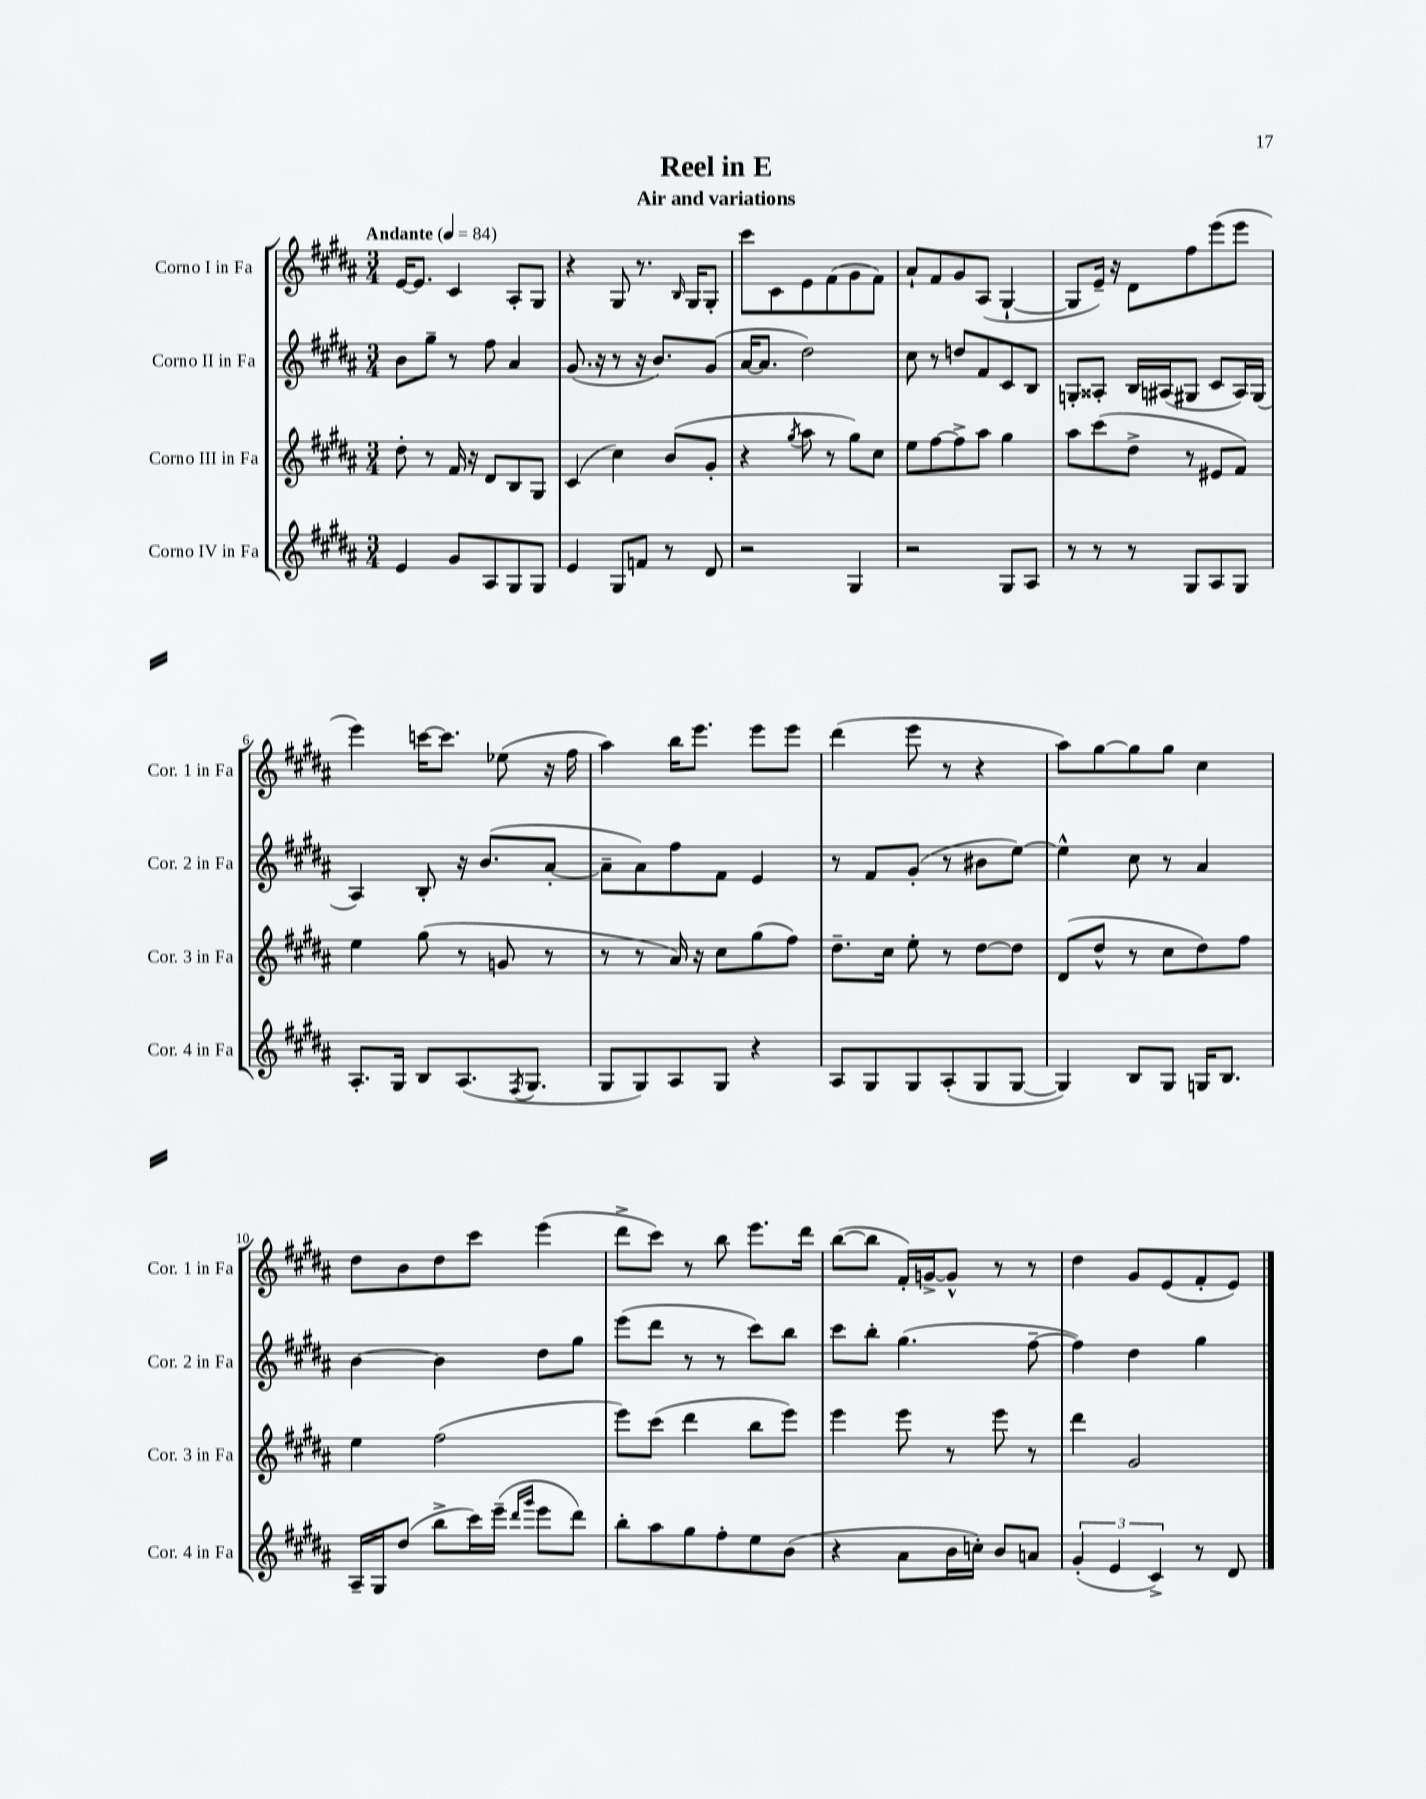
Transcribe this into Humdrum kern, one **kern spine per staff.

**kern	**kern	**kern	**kern
*staff4	*staff3	*staff2	*staff1
*clefG2	*clefG2	*clefG2	*clefG2
*k[f#c#g#d#a#]	*k[f#c#g#d#a#]	*k[f#c#g#d#a#]	*k[f#c#g#d#a#]
*M3/4	*M3/4	*M3/4	*M3/4
*MM84	*MM84	*MM84	*MM84
4e	8dd#'	8b	[16e
.	.	.	8.e]
.	8r	8gg#~	.
8g#	16f#	8r	4c#
.	16r	.	.
8A#	8d#	8ff#	.
8G#	8B	4a#	8A#'
8G#	8G#	.	8G#
=	=	=	=
4e	(4c#	(8.g#	4r
.	.	16r	.
8G#	4cc#)	8r	8G#
8f	.	16r	8.r
.	.	8.b)	.
8r	(8b	.	.
.	.	.	16qqB
.	.	.	16G#
8d#	8g#'	(8g#	8G#'
=	=	=	=
2r	4r	[16a#	8ccc#
.	.	8.a#]	.
.	.	.	8c#
.	8qgg#	.	.
.	8aa#	2dd#)	8e
.	8r	.	(8f#
4G#	8gg#)	.	8g#
.	8cc#	.	8f#)
=	=	=	=
2r	8ee	8cc#	8a#`
.	[8ff#	8r	8f#
.	8ff#^]	8dd	8g#
.	8aa#	8f#	(8A#
8G#	4gg#	8c#	[4G#`
8A#	.	8B	.
=	=	=	=
8r	8aa#	8G'	8G#]
8r	(8ccc#	8A##'	16e~)
.	.	.	16r
8r	8dd#^	16B	8d#
.	.	(16A#	.
8G#	8r	8G#	8ff#
8A#	8e#	8c#	(8eee
8G#	8f#)	16A#)	8eee
.	.	(16G#	.
=	=	=	=
8.A#'	4ee	4A#)	4eee)
16G#	.	.	.
8B	(8gg#	8B'	[16ccc
.	.	.	8.ccc]
(8.A#	8r	16r	.
.	.	(8.b	.
.	8g	.	(8ee-
8qF#	.	.	.
8.G#	.	.	.
.	8r	[8a#'	16r
.	.	.	16ff#
=	=	=	=
8G#	8r	8a#~]	4aa#)
8G#)	8r	8a#)	.
8A#	16a#)	8ff#	16bb
.	16r	.	8.eee
8G#	8cc#	8f#	.
4r	(8gg#	4e	8eee
.	8ff#)	.	8eee
=	=	=	=
8A#	8.dd#~	8r	(4ddd#
8G#	.	8f#	.
.	16cc#	.	.
8G#	8ee'	(8g#'	8eee
(8A#'	8r	8r	8r
8G#	[8dd#	8b#	4r
[8G#	8dd#]	[8ee)	.
=	=	=	=
4G#])	(8d#	4ee^^]	8aa#)
.	8dd#^^	.	[8gg#
8B	8r	8cc#	8gg#]
8G#	8cc#	8r	8gg#
16G	8dd#)	4a#	4cc#
8.B	.	.	.
.	8ff#	.	.
=	=	=	=
16A#~	4ee	[4b	8dd#
16G#	.	.	.
(8dd#	.	.	8b
8bb^	(2ff#	4b]	8dd#
16ccc#)	.	.	8ccc#
(16eee~	.	.	.
16qqddd#	.	.	.
16qqggg#	.	.	.
8eee	.	8dd#	(4eee
8ddd#)	.	8gg#	.
=	=	=	=
8bb'	8eee)	(8eee	8ddd#^
8aa#	(8ccc#	8ddd#	8ccc#)
8gg#	4ddd#	8r	8r
8ff#'	.	8r	8bb
8ee	8bb	8ccc#)	8.eee
(8b	8eee)	8bb	.
.	.	.	16ddd#
=	=	=	=
4r	4eee	8ccc#	([8bb
.	.	8bb'	8bb]
8a#	8eee	(4.gg#	16f#')
.	.	.	[16g^
16b	8r	.	8g^^]
16cc')	.	.	.
8b	8eee	.	8r
8a	8r	[8ff#~	8r
=	=	=	=
(6g#'	4ddd#	4ff#])	4dd#
6e	.	.	.
.	2g#	4dd#	8g#
6c#^)	.	.	.
.	.	.	(8e
8r	.	4gg#	8f#'
8d#	.	.	8e)
==	==	==	==
*-	*-	*-	*-
